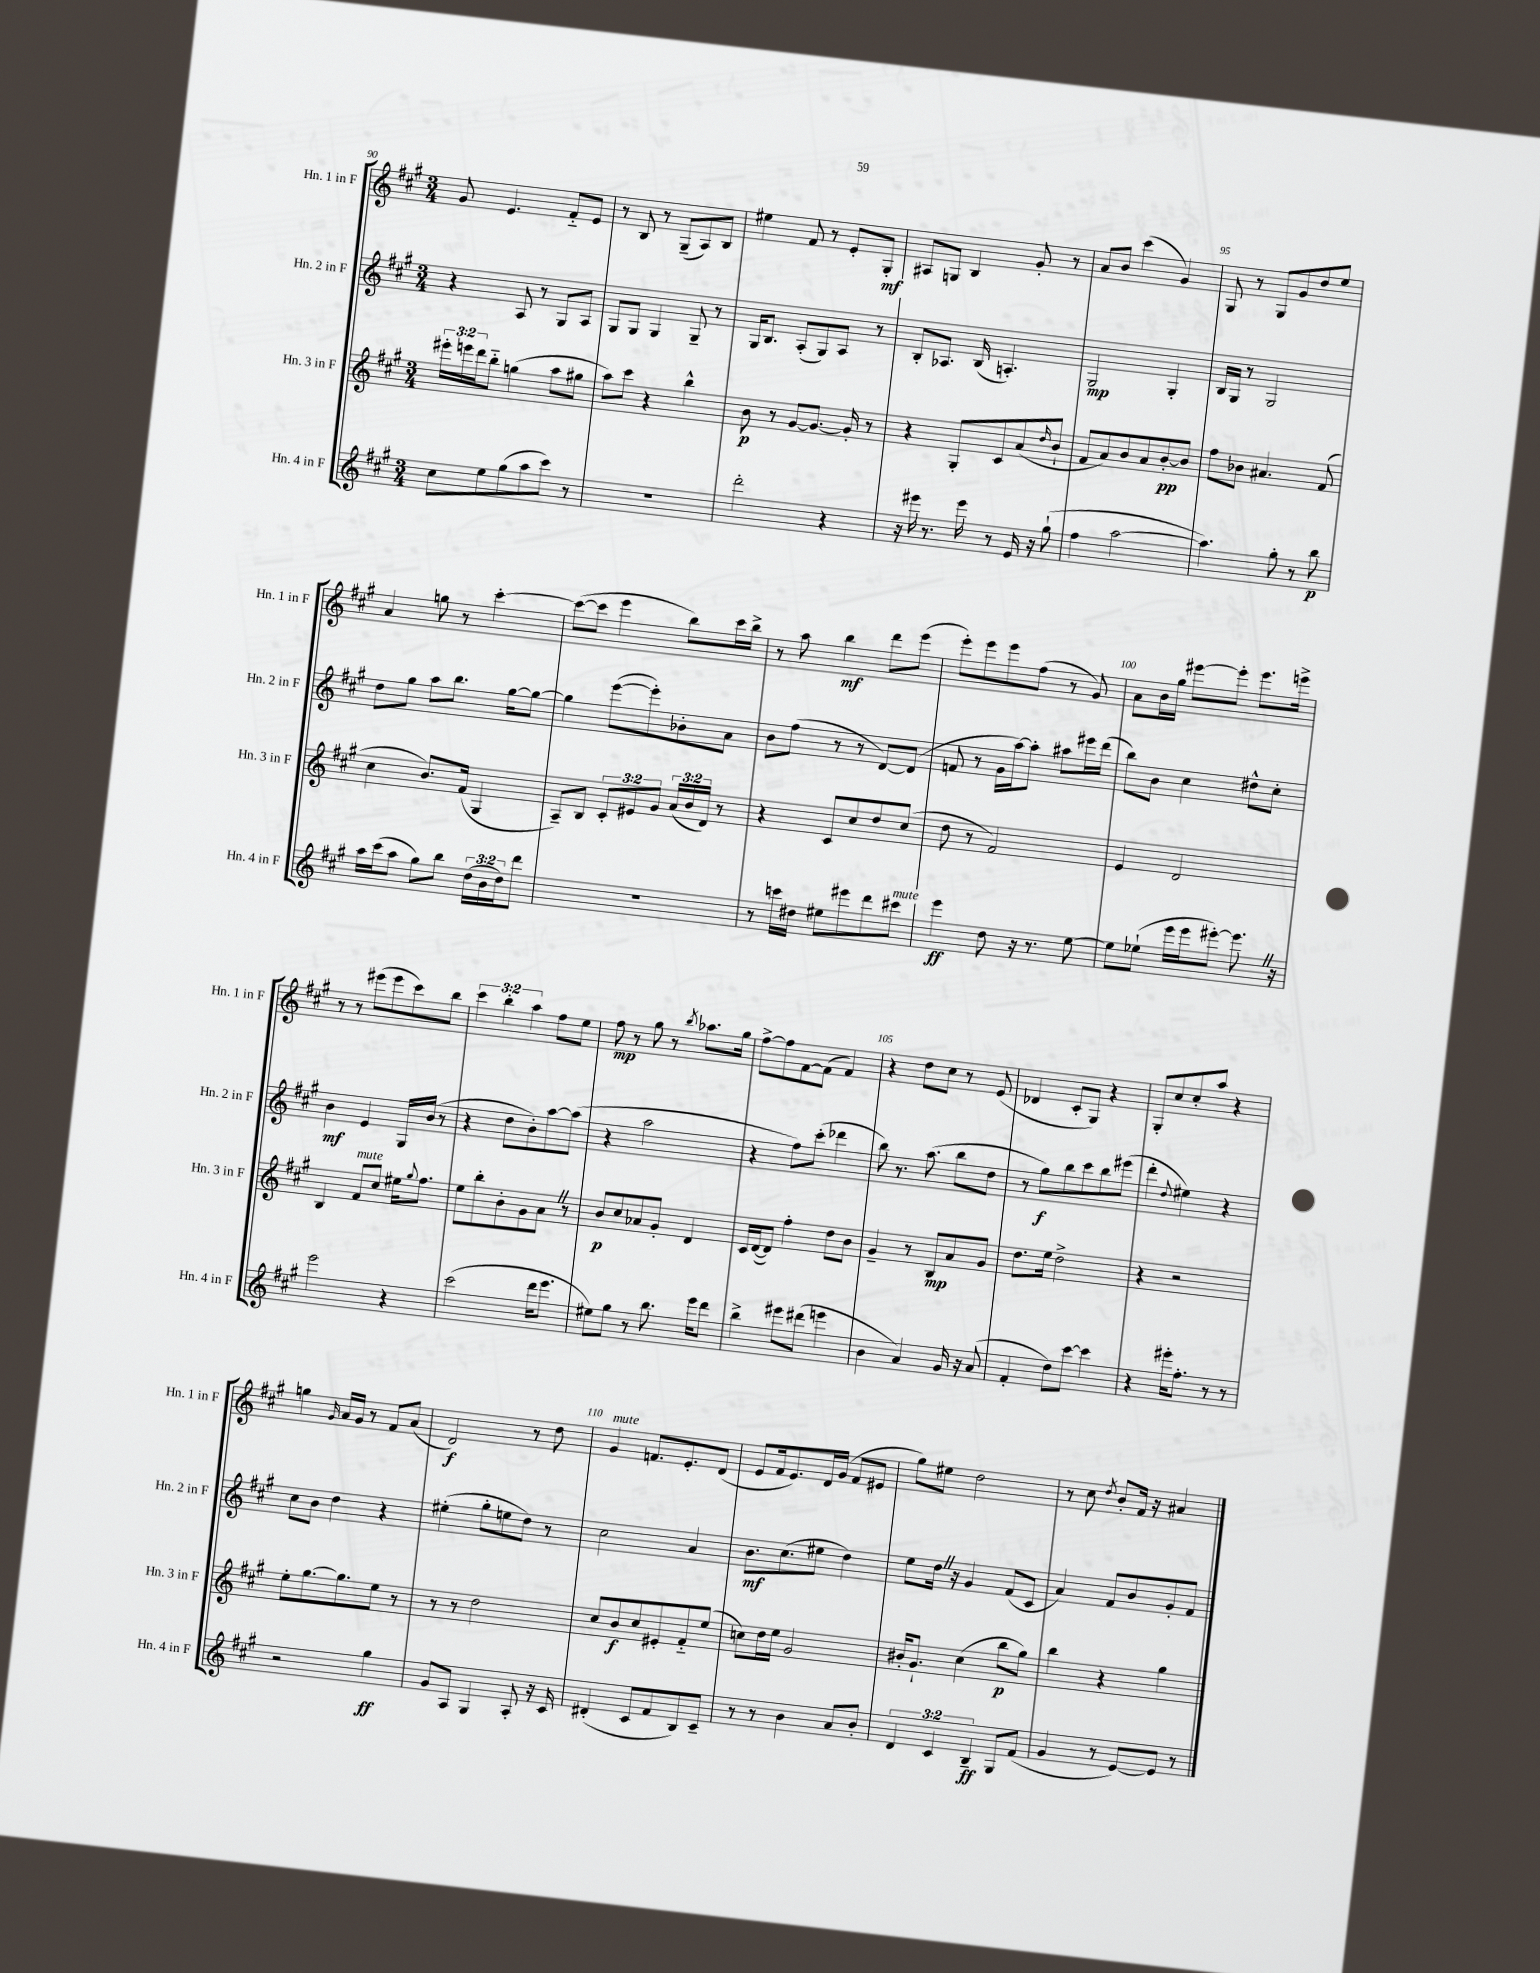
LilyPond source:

<<
\new StaffGroup <<
\new Staff = "s0" \with { instrumentName = "Hn. 1 in F" shortInstrumentName = "Hn. 1 in F" } {
    \clef treble \key a \major \numericTimeSignature \time 3/4 \override Staff.TupletNumber.text = #tuplet-number::calc-fraction-text
    gis'8 e'4. fis'8-_ e'8 |
    r8 b8 r8 gis8--( a8) b8 |
    eis''4 fis'8 r8 e'8-. gis8-.\mf |
    ais8 g8 b4 gis'8-. r8 |
    a'8 b'8 cis'''4( gis'4) |
    gis8 r8 gis8 gis'8 d''8 e''8 |
    a'4 g''8 r8 cis'''4~-. |
    cis'''8~( cis'''8 e'''4 b''8) cis'''16 b''16-> |
    r8 a''8 b''4\mf d'''8 e'''8( |
    e'''8-.) e'''8 e'''8 fis''8( r8 gis'8) |
    a'8 b'16 gis''16 eis'''8~ eis'''8-. eis'''8. e'''16-> |
    r8 r8 eis'''8( eis'''8 cis'''8) b''8 |
    \tuplet 3/2 { cis'''4 b''4-. a''4 } fis''8 e''8 |
    fis''8\mp r8 gis''8 r8 \acciaccatura { b''8 } aes''8. gis''16 |
    fis''8~-> fis''8 fis'8~ fis'8( fis'4) |
    r4 d''8 cis''8 r8 e'8( |
    des'4 cis'8-. gis8) r4 |
    gis8-. cis''8 cis''8-. a''8 r4 |
    g''4 \grace { gis'16 } a'16 gis'16 r8 fis'8 a'8( |
    d'2\f) r8 d''8 |
    gis'4^\markup { \italic "mute" } f'8. e'8.-. d'8( |
    e'8 fis'16 e'8.) d'16 gis'16( fis'8 eis'8 |
    gis''8) eis''8 d''2 |
    r8 cis''8 \acciaccatura { d''8 } b'8-. fis'16 r16 ais'4 \bar "|." |
}
\new Staff = "s1" \with { instrumentName = "Hn. 2 in F" shortInstrumentName = "Hn. 2 in F" } {
    \clef treble \key a \major \numericTimeSignature \time 3/4
    r4 a8 r8 gis8 a8 |
    gis8 gis8 gis4 gis8-- r8 |
    gis16 b8. a8-.( gis8) a8 r8 |
    b8-. aes8. b16( a4.-.) |
    gis2\mp gis4-. |
    b16 gis16 r8 gis2 |
    d''8 gis''8 a''8 b''8. gis''16~ gis''8~ |
    gis''4 e'''8~( e'''8-.) bes'8-. a'8 |
    b'8 fis''8( r8 r8 d'8~) d'8( |
    f'8 r8 gis'16 a''16~) a''8-. ais''8 eis'''16 d'''16( |
    b''8) b'8 cis''4 dis''8-^ cis''8-. |
    b'4\mf e'4 gis16 b'16( r8 |
    r4 d''8 b'8-.) a''8~ a''8( |
    r4 a''2 |
    r4 fis''8) cis'''8-.( des'''4 |
    b''8) r8. a''8.( b''8 d''8 |
    r8 gis''8\f) b''8 cis'''8 b''8 eis'''8( |
    d'''4-. \appoggiatura { d''8 } eis''4) r4 |
    cis''8 b'8 d''4 r4 |
    eis''4-.( gis''8-. e''8 d''8) r8 |
    cis''2 a'4 |
    b'8.\mf cis''8.( eis''8 d''4) |
    e''8 d''16 \once \override BreathingSign.text = \markup { \musicglyph "scripts.caesura.straight" } \breathe r16 gis'4 fis'8( cis'8 |
    a'4) fis'8 b'8 gis'8-. fis'8 \bar "|." |
}
\new Staff = "s2" \with { instrumentName = "Hn. 3 in F" shortInstrumentName = "Hn. 3 in F" } {
    \clef treble \key a \major \numericTimeSignature \time 3/4 \override Staff.TupletNumber.text = #tuplet-number::calc-fraction-text
    \tuplet 3/2 { eis'''16-. e'''16 d'''16 } b''8-_ g''4( a''8 gis''8 |
    a''8) cis'''8 r4 b''4-^ |
    b'8\p r8 gis'8~ gis'8.~ gis'16-. r8 |
    r4 gis8-. cis'8 a'8( \grace { d''16 } b'8-! |
    fis'8 a'8) b'8 a'8 b'8~-.\pp b'8 |
    fis''8 bes'8 ais'4. fis'8( |
    cis''4 b'8.) fis'16( gis4 |
    a8--) b8 \tuplet 3/2 { cis'8-. eis'8 gis'8 } \tuplet 3/2 { a'16( b'16 d'16) } r8 |
    r4 cis'8 cis''8 d''8 cis''8( |
    d''8 r8 fis'2) |
    e'4 d'2 |
    b4 fis'8^\markup { \italic "mute" } cis''8 eis''16 \appoggiatura { gis''8 } fis''8. |
    e''8 b''8-. b'8-. gis'8 a'8 \once \override BreathingSign.text = \markup { \musicglyph "scripts.caesura.straight" } \breathe r8 |
    b'8\p cis''8 aes'8 gis'8-. d'4 |
    cis'16 d'16~( d'8) fis''4-. d''8 b'8 |
    gis'4-- r8 b8\mp a'8 gis'8 |
    d''8. e''16 d''2-> |
    r4 r2 |
    e''8-. gis''8.~ gis''8. e''8 r8 |
    r8 r8 d''2 |
    cis''8 b'8\f cis''8 eis'8-. fis'8-_ e''8( |
    c''8) d''16 e''16 gis'2 |
    bis'16-. gis'8.-! cis''4( b''8\p gis''8) |
    b''4 r4 gis''4 \bar "|." |
}
\new Staff = "s3" \with { instrumentName = "Hn. 4 in F" shortInstrumentName = "Hn. 4 in F" } {
    \clef treble \key a \major \numericTimeSignature \time 3/4 \override Staff.TupletNumber.text = #tuplet-number::calc-fraction-text
    cis''8 e''8 gis''8( a''8 cis'''8) r8 |
    R2. |
    d'''2-. r4 |
    r16 eis'''16 r8. eis'''16 r8 e'16 r16 gis''8-!( |
    fis''4 a''2~ |
    a''4.) gis''8-. r8 b''8\p |
    a''16 cis'''16( a''8 gis''8) b''8 \tuplet 3/2 { d''16( b'16 d''16) } d'''8 |
    R2. |
    r8 c'''16 dis''16 eis''8 eis'''8 d'''8 cis'''8^\markup { \italic "mute" } |
    e'''4\ff d''8 r16 r8. e''8~ |
    e''8 ees''8-!( e'''16 e'''16 eis'''8~-.) eis'''8. \once \override BreathingSign.text = \markup { \musicglyph "scripts.caesura.straight" } \breathe r16 |
    e'''2 r4 |
    cis'''2( d'''16 e'''8. |
    eis''8) gis''8 r8 b''8. e'''16 d'''8 |
    b''4-> eis'''8 dis'''8( e'''4 |
    b'4 a'4) gis'16 r16 a'8( |
    fis'4-. d''8) cis'''8~ cis'''4 |
    r4 eis'''16-. fis''8.-. r8 r8 |
    r2 gis''4\ff |
    gis'8 a8 gis4 a8-. r16 cis'16 |
    dis'4-.( cis'8 fis'8 b8) cis'8-- |
    r8 r8 b'4 a'8 b'8-. |
    \tuplet 3/2 { d'4 cis'4 b4--\ff } gis8 fis'8( |
    gis'4 r8 e'8~) e'8 r8 \bar "|." |
}
>>
>>
\layout { \context { \Score currentBarNumber = #90 \override BarNumber.break-visibility = ##(#f #t #t) barNumberVisibility = #(every-nth-bar-number-visible 5) } }
